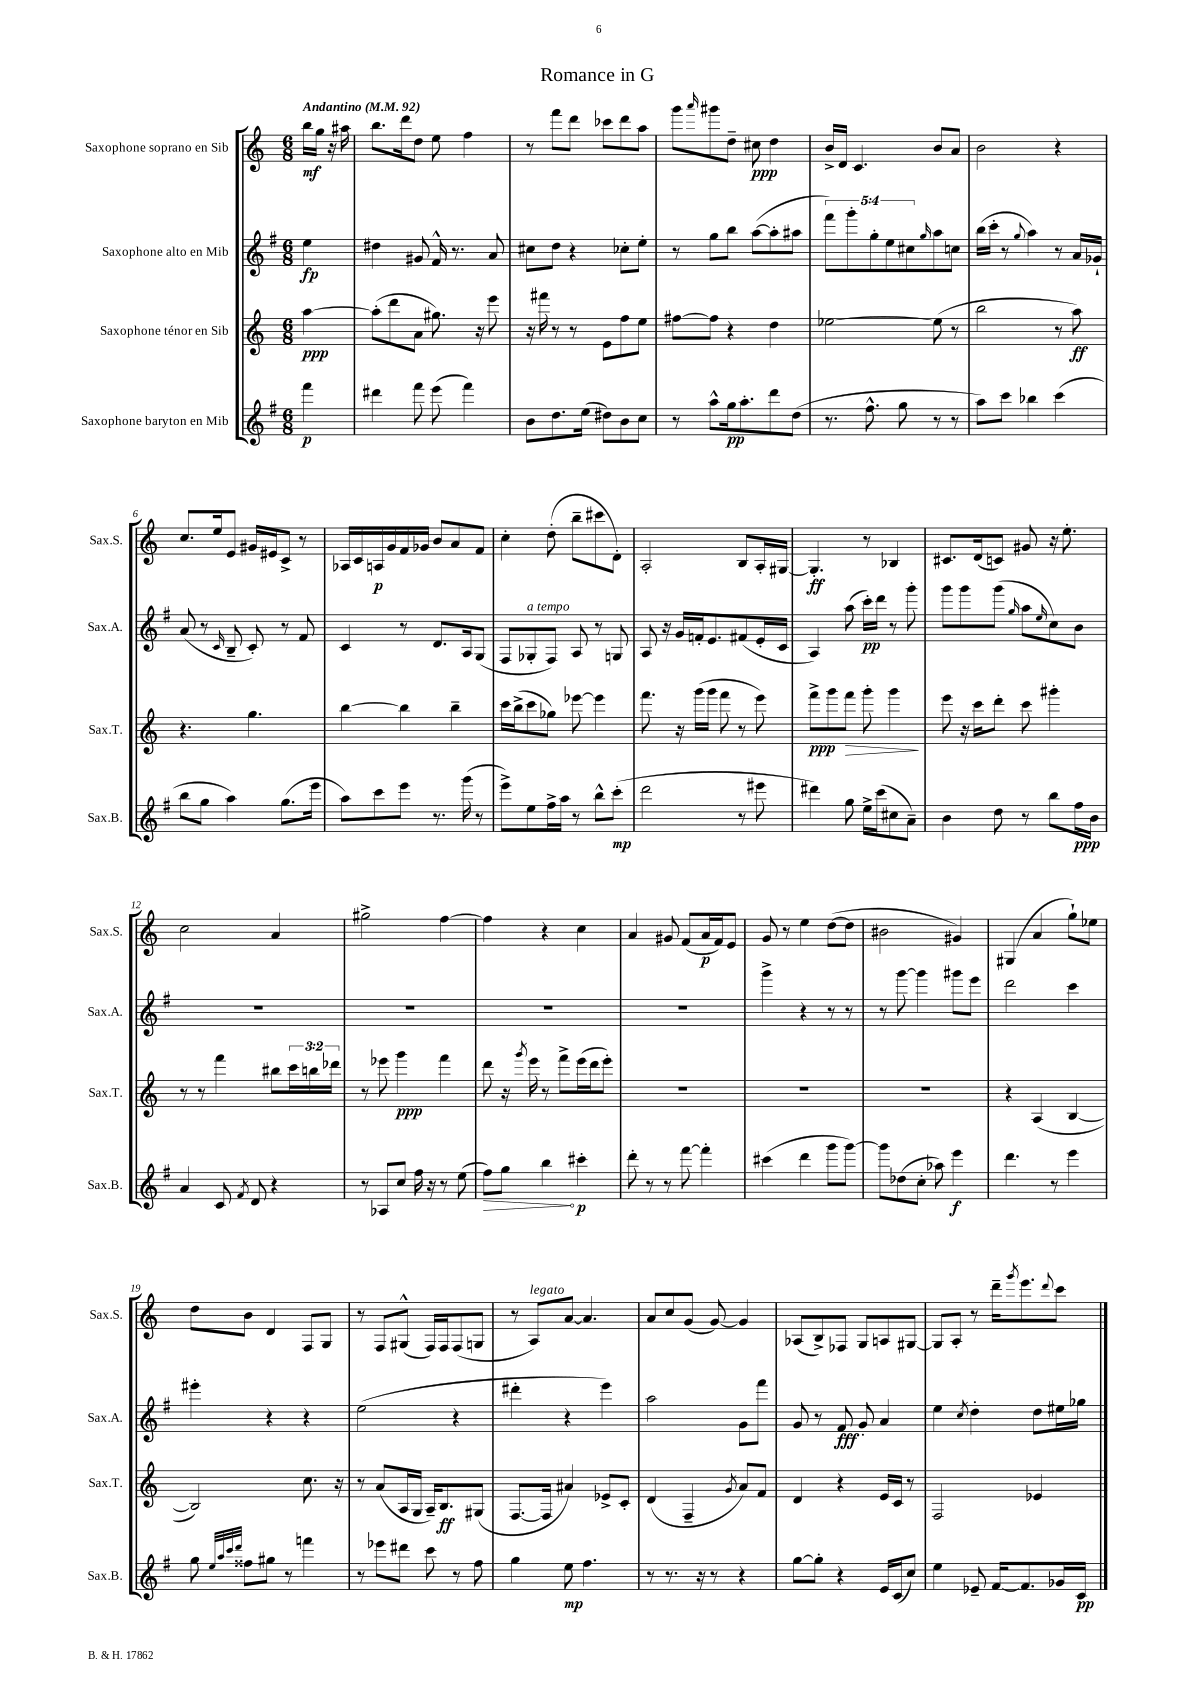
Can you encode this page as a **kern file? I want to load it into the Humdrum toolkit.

**kern	**kern	**kern	**kern
*staff4	*staff3	*staff2	*staff1
*clefG2	*clefG2	*clefG2	*clefG2
*k[f#]	*k[]	*k[f#]	*k[]
*M6/8	*M6/8	*M6/8	*M6/8
*MM92	*MM92	*MM92	*MM92
4fff#	[4aa	4ee	16bb
.	.	.	16gg
.	.	.	16r
.	.	.	16aa#
=	=	=	=
4ddd#	(8aa']	4dd#	8.bb
.	8ddd	.	.
.	.	.	16ddd
8fff#	8a	8g#	8dd
(8eee	8.gg#)	16f#^^	8ee
.	.	8.r	.
4fff#)	.	.	4ff
.	16r	.	.
.	8eee	8a	.
=	=	=	=
8b	16r	8cc#	8r
.	16fff#	.	.
8.dd	8r	8dd	8fff
.	8r	4r	8ddd
(16ee	.	.	.
8dd#)	8e	.	8ccc-
8b	8ff	8cc-'	8ddd
8cc	8ee	8ee'	8aa
=	=	=	=
8r	[8ff#	8r	8ggg
.	.	.	16qqaaa
8aa^^	8ff#]	8gg	8ggg#
16gg	4r	8bb	8dd~
8.aa'	.	.	.
.	.	([8aa	8cc#
8ddd	4dd	8aa']	4dd
(8dd	.	8aa#	.
=	=	=	=
8.r	[2ee-	10fff#)	16b^
.	.	.	16d
.	.	10ggg'	.
.	.	.	4.c
8.ff#^^	.	.	.
.	.	10gg'	.
.	.	10ee	.
8gg	.	.	.
.	.	10cc#	.
.	.	16qqgg	.
8r	(8ee-]	8aa	8b
8r	8r	8cc	8a
=	=	=	=
8aa)	2bb	(16bb	2b
.	.	16ccc'	.
8ccc	.	8r	.
.	.	8qqgg	.
4bb-	.	4aa)	.
(4ccc	8r	8r	4r
.	8aa)	16a	.
.	.	16g-`	.
=	=	=	=
8bb	4.r	(8a	8.cc
8gg	.	8r	.
.	.	.	16ee
.	.	16qqc	.
4aa)	.	8B~	8e
.	4.gg	8c')	16g#
.	.	.	16e#
(8.gg	.	8r	8c^
.	.	8f#	8r
16eee	.	.	.
=	=	=	=
8aa)	[4bb	4c	16A-
.	.	.	16c
8ccc	.	.	16A
.	.	.	16g
8eee	4bb]	8r	16f
.	.	.	16g-
8.r	.	8.d	8b
.	4bb~	.	8a
(16ggg	.	16A	.
8r	.	(8G	8f
=	=	=	=
8eee^)	16ccc	8F#	4cc'
.	(16bb^	.	.
8ee	8ccc	8G-'	.
16ff#^	8gg-)	8F#)	(8dd'
16aa	.	.	.
8r	[8eee-	8A	8bb~
8bb^^	4eee-]	8r	8ccc#
(8ccc'	.	8G	8d')
=	=	=	=
2ddd	8.fff	8A	2A'
.	.	16r	.
.	16r	16g	.
.	(16ggg	16f'	.
.	16ggg	8.e	.
.	8fff	.	.
8r	8r	(8f#	8B
8eee#	8eee)	16e'	16A'
.	.	16c	[16G#
=	=	=	=
4ddd#)	8fff^	4A)	4.G#']
.	8ggg	.	.
8gg	8fff	(8aa	.
16ee^	8ggg'	16ccc')	8r
(16ccc	.	16ddd	.
8cc#	4ggg	8r	4B-
8a~)	.	8ggg'	.
=	=	=	=
4b	8eee	8ggg	8.c#
.	16r	8ggg	.
.	16ccc	.	(16d
8dd	8ddd'	(8ggg	8c)
.	.	16qqgg	.
8r	8ccc	8aa	8g#
.	.	16qqee	.
8bb	4ggg#'	8cc)	16r
.	.	.	8.ee'
16ff#	.	8b	.
16b	.	.	.
=	=	=	=
4a	8r	2.r	2cc
.	8r	.	.
8c	4fff	.	.
8qf#	.	.	.
8d	.	.	.
4r	8bb#	.	4a
.	24ccc	.	.
.	24bb	.	.
.	24ddd-	.	.
=	=	=	=
8r	8r	2.r	2gg#^
8A-	8eee-	.	.
8cc	4ggg	.	.
16ff#	.	.	.
16r	.	.	.
8r	4fff	.	[4ff
(8ee	.	.	.
=	=	=	=
8ff#)	8ddd	2.r	4ff]
8gg	16r	.	.
.	8qggg	.	.
.	16eee	.	.
4bb	8r	.	4r
.	8fff^	.	.
4ccc#'	(16eee	.	4cc
.	16ddd	.	.
.	8eee')	.	.
=	=	=	=
8ddd'	2.r	2.r	4a
8r	.	.	.
8r	.	.	8g#
[8fff#	.	.	(8f
4fff#']	.	.	16a
.	.	.	16f)
.	.	.	8e
=	=	=	=
(4ccc#	2.r	4ggg^	8g
.	.	.	8r
4ddd	.	4r	4ee
8ggg	.	8r	([8dd
[8ggg)	.	8r	8dd]
=	=	=	=
8ggg]	2.r	8r	2b#
(8dd-	.	[8ggg	.
8cc'	.	4ggg]	.
8aa-)	.	.	.
4eee	.	8ggg#	4g#)
.	.	8eee	.
=	=	=	=
4.ddd	4r	2ddd	(4G#
.	(4A	.	4a
8r	.	.	.
4eee	[4B	4ccc	8gg`)
.	.	.	8ee-
=	=	=	=
8gg	2B])	4eee#'	8dd
32qqee	.	.	.
32qqaa	.	.	.
32qqccc	.	.	.
32qqddd	.	.	.
8ff##	.	.	8b
8gg#	.	4r	4d
8r	.	.	.
4fff	8.cc	4r	8F
.	.	.	8G
.	16r	.	.
=	=	=	=
8r	8r	(2ee	8r
8eee-	(8a	.	8F
8ddd#	16A	.	(8G#^^
.	16G	.	.
8ccc	16A~)	.	16F)
.	8.B	.	16F
8r	.	4r	(8F
8ff#	(8G#	.	8G
=	=	=	=
4gg	[8.F	4ddd#'	8r
.	.	.	8A)
.	16F]	.	.
8ee	4a#)	4r	[8a
4.ff#	.	.	4.a]
.	8e-^	4eee)	.
.	8c'	.	.
=	=	=	=
8r	(4d	2aa	8a
8.r	.	.	8cc
.	4F~	.	(8g
16r	.	.	.
8r	.	.	[8g)
.	8qg	.	.
4r	8a)	8g	4g]
.	8f	8fff#	.
=	=	=	=
[8gg	4d	8g	(8A-
8gg']	.	8r	8B^)
4r	4r	8f#	8F-
.	.	8g'	8G
16e	16e	4a	8A
(16c	16c	.	.
8cc)	8r	.	[8G#
=	=	=	=
4ee	2F	4ee	8G#]
.	.	.	8A'
.	.	8qcc	.
8e-~	.	4dd'	8r
[16f#	.	.	16ddd~
.	.	.	8qggg
8.f#]	.	.	8.eee
.	4e-	8dd	.
.	.	.	8qqddd
16g-	.	16ee#	8ccc
16c	.	16gg-	.
==	==	==	==
*-	*-	*-	*-
